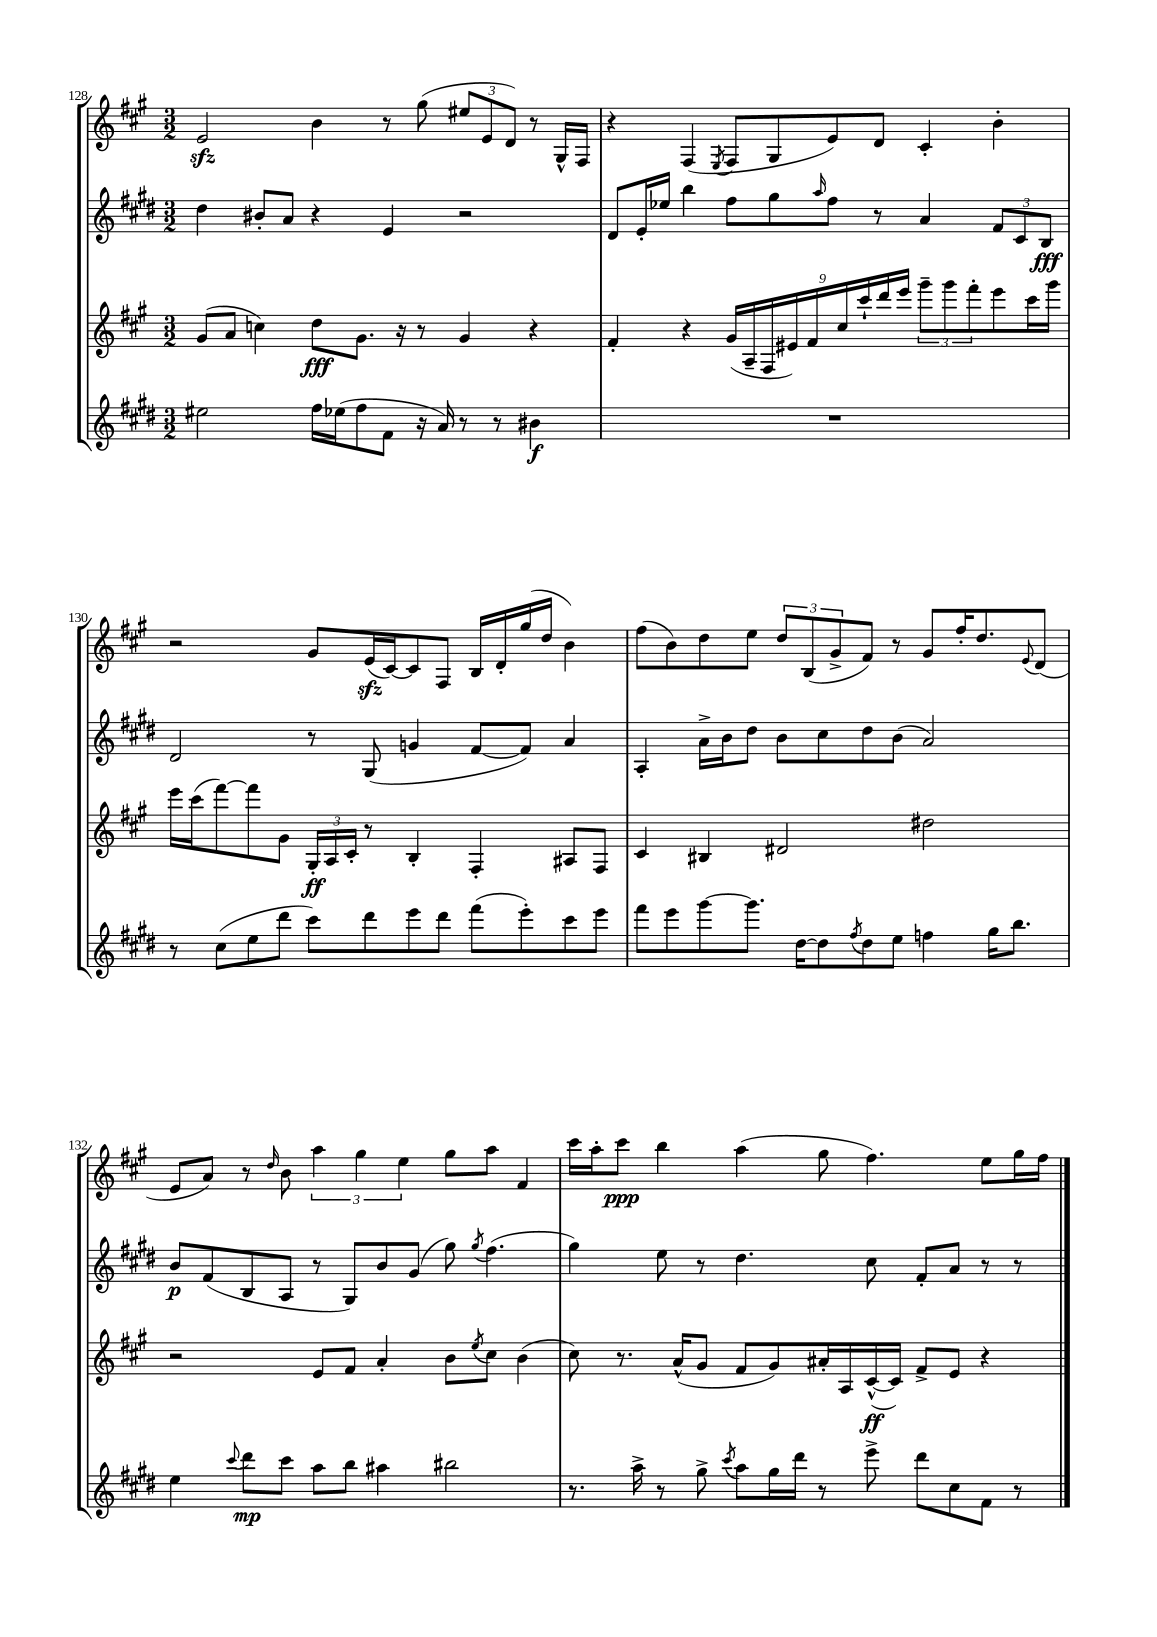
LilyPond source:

<<
\new StaffGroup <<
\new Staff = "s0" {
    \clef treble \key a \major \numericTimeSignature \time 3/2
    e'2\sfz b'4 r8 gis''8( \tuplet 3/2 { eis''8 e'8 d'8) } r8 gis16-^ fis16 |
    r4 fis4( \acciaccatura { e8 } fis8 gis8 e'8) d'8 cis'4-. b'4-. |
    r2 gis'8 e'16\sfz( cis'16~) cis'8 fis8 b16 d'16-. gis''16( d''16 b'4) |
    fis''8( b'8) d''8 e''8 \tuplet 3/2 { d''8 b8( gis'8-> } fis'8) r8 gis'8 fis''16-. d''8. \appoggiatura { e'8 } d'8( |
    e'8 a'8) r8 \grace { d''16 } b'8 \tuplet 3/2 { a''4 gis''4 e''4 } gis''8 a''8 fis'4 |
    cis'''16 a''16-. cis'''8\ppp b''4 a''4( gis''8 fis''4.) e''8 gis''16 fis''16 \bar "|." |
}
\new Staff = "s1" {
    \clef treble \key e \major \numericTimeSignature \time 3/2
    dis''4 bis'8-. a'8 r4 e'4 r2 |
    dis'8 e'16-. ees''16 b''4 fis''8 gis''8 \grace { a''16 } fis''8 r8 a'4 \tuplet 3/2 { fis'8 cis'8 b8\fff } |
    dis'2 r8 gis8( g'4 fis'8~ fis'8) a'4 |
    a4-. a'16-> b'16 dis''8 b'8 cis''8 dis''8 b'8( a'2) |
    b'8\p fis'8( b8 a8 r8 gis8) b'8 gis'8( gis''8) \acciaccatura { gis''8 } fis''4.( |
    gis''4) e''8 r8 dis''4. cis''8 fis'8-. a'8 r8 r8 \bar "|." |
}
\new Staff = "s2" {
    \clef treble \key a \major \numericTimeSignature \time 3/2
    gis'8( a'8 c''4) d''8\fff gis'8. r16 r8 gis'4 r4 |
    fis'4-. r4 \tuplet 9/8 { gis'16( a16-- fis16 eis'16) fis'16 cis''16 cis'''16-! d'''16 e'''16 } \tuplet 3/2 { gis'''8-- gis'''8 fis'''8-. } e'''8 cis'''16 gis'''16 |
    e'''16 cis'''16( fis'''8~) fis'''8 gis'8 \tuplet 3/2 { gis16-.\ff a16 cis'16-. } r8 b4-. fis4-. ais8 fis8 |
    cis'4 bis4 dis'2 dis''2 |
    r2 e'8 fis'8 a'4-. b'8 \acciaccatura { e''8 } cis''8 b'4( |
    cis''8) r8. a'16-^( gis'8 fis'8 gis'8) ais'16-. a16 cis'16~-^\ff( cis'16) fis'8-> e'8 r4 \bar "|." |
}
\new Staff = "s3" {
    \clef treble \key e \major \numericTimeSignature \time 3/2
    eis''2 fis''16 ees''16( fis''8 fis'8 r16 a'16) r8 r8 bis'4\f |
    R1. |
    r8 cis''8( e''8 dis'''8 cis'''8) dis'''8 e'''8 dis'''8 fis'''8( e'''8-.) cis'''8 e'''8 |
    fis'''8 e'''8 gis'''8~ gis'''8. dis''16~ dis''8 \acciaccatura { fis''8 } dis''8 e''8 f''4 gis''16 b''8. |
    e''4 \appoggiatura { cis'''8 } dis'''8\mp cis'''8 a''8 b''8 ais''4 bis''2 |
    r8. a''16-> r8 gis''8-> \acciaccatura { cis'''8 } a''8 gis''16 dis'''16 r8 e'''8-> dis'''8 cis''8 fis'8 r8 \bar "|." |
}
>>
>>
\layout { \context { \Score currentBarNumber = #128 } }
